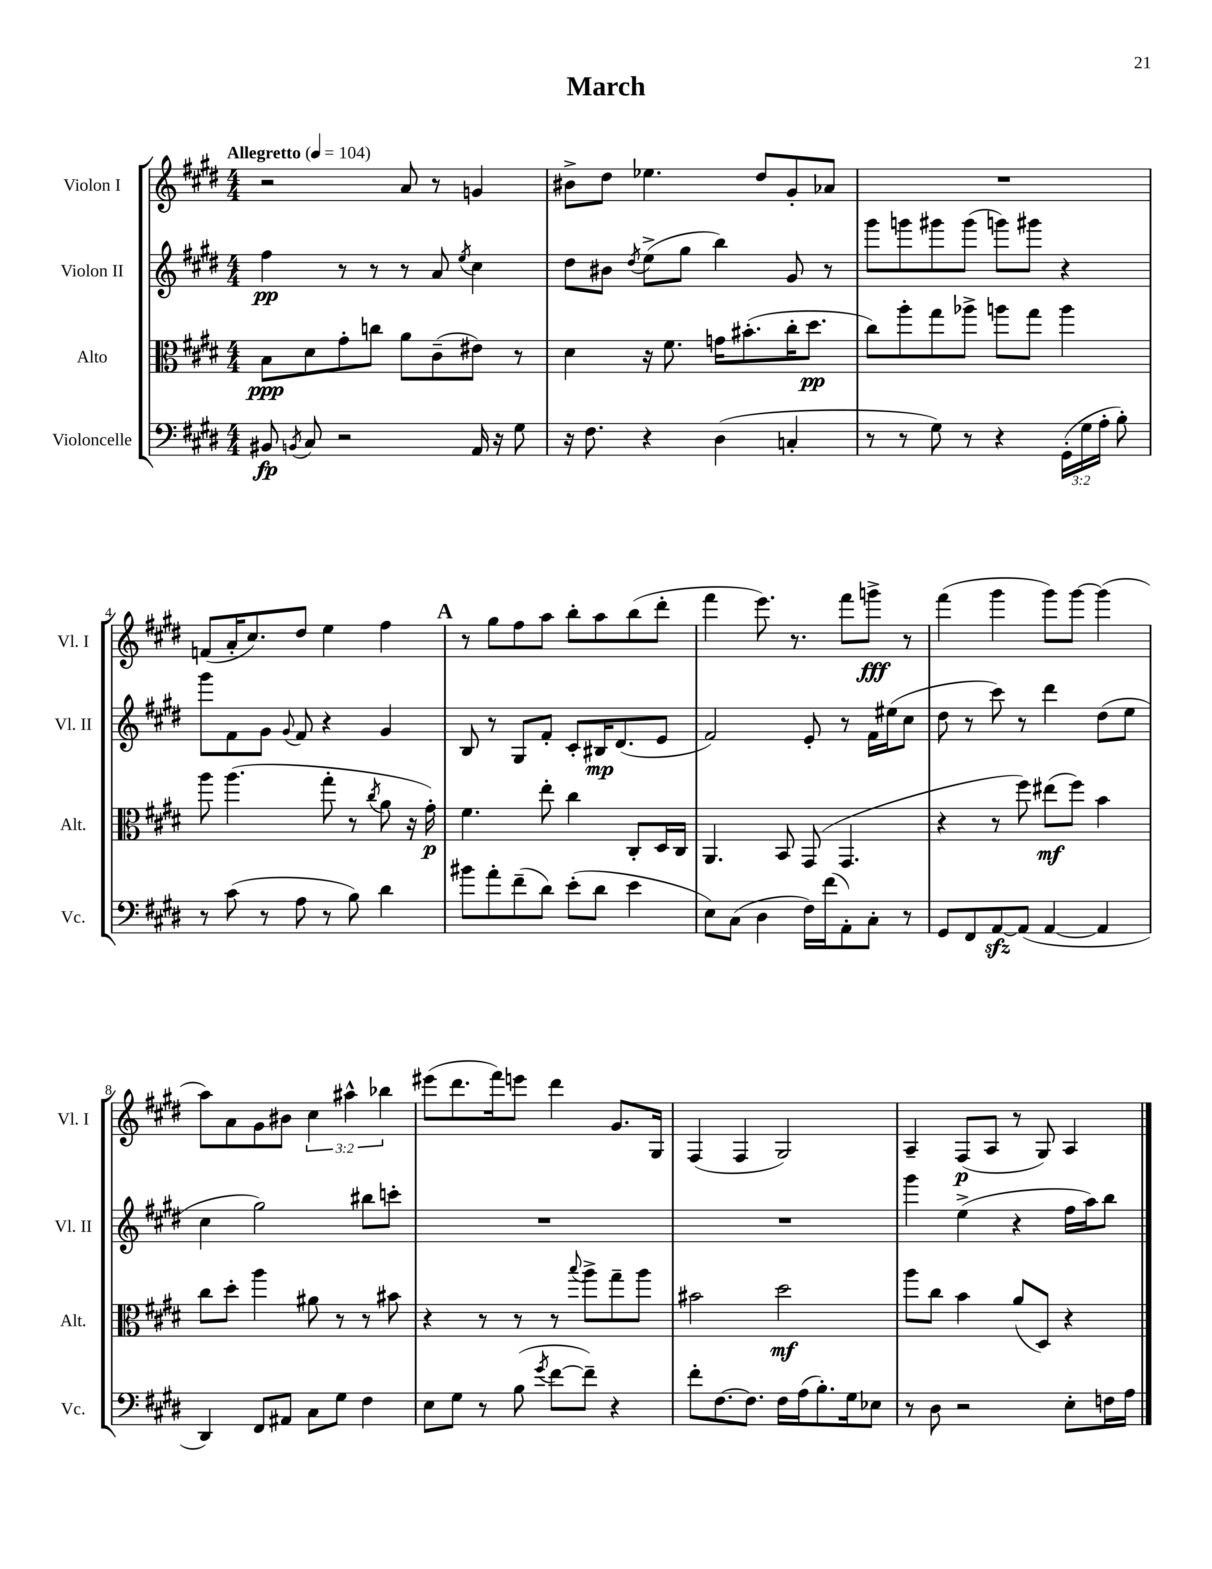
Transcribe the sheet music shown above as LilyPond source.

\header { title = "March" }
<<
\new StaffGroup <<
\new Staff = "s0" \with { instrumentName = "Violon I" shortInstrumentName = "Vl. I" } {
    \clef treble \key e \major \numericTimeSignature \time 4/4 \override Staff.TupletNumber.text = #tuplet-number::calc-fraction-text \tempo "Allegretto" 4 = 104
    \autoBeamOff r2 a'8 r8 g'4 |
    bis'8[-> dis''8] ees''4. dis''8[ gis'8-. aes'8] |
    R1 |
    f'8[( a'16-. cis''8.) dis''8] e''4 fis''4 |
    \mark \markup { \bold "A" } r8 gis''8[ fis''8 a''8] b''8[-. a''8 b''8( dis'''8]-. |
    fis'''4 e'''8.) r8. fis'''8[ g'''8]->\fff r8 |
    fis'''4( gis'''4 gis'''8[) gis'''8]~ gis'''4( |
    a''8[) a'8 gis'8 bis'8] \tuplet 3/2 { cis''4 ais''4-^ bes''4 } |
    eis'''8[( dis'''8. fis'''16) e'''8] dis'''4 gis'8.[ gis16] |
    fis4( fis4 gis2) |
    a4-- fis8[\p( a8] r8 gis8) a4 \bar "|." |
}
\new Staff = "s1" \with { instrumentName = "Violon II" shortInstrumentName = "Vl. II" } {
    \clef treble \key e \major \numericTimeSignature \time 4/4
    \autoBeamOff fis''4\pp r8 r8 r8 a'8 \acciaccatura { e''8 } cis''4 |
    dis''8[ bis'8] \acciaccatura { dis''8 } e''8[->( gis''8] b''4) gis'8 r8 |
    gis'''8[ g'''8 gis'''8 gis'''8]( g'''8[) gis'''8] r4 |
    gis'''8[ fis'8 gis'8] \appoggiatura { gis'8 } fis'8 r4 gis'4 |
    \mark \markup { \bold "A" } b8 r8 gis8[ fis'8]-. cis'8[-. bis16\mp dis'8.( e'8] |
    fis'2) e'8-. r8 fis'16[ eis''16( cis''8] |
    dis''8 r8 cis'''8) r8 dis'''4 dis''8[( e''8] |
    cis''4 gis''2) bis''8[ c'''8]-. |
    R1 |
    R1 |
    gis'''4 e''4->( r4 fis''16[ a''16) b''8] \bar "|." |
}
\new Staff = "s2" \with { instrumentName = "Alto" shortInstrumentName = "Alt." } {
    \clef alto \key e \major \numericTimeSignature \time 4/4
    \autoBeamOff b8[\ppp dis'8 gis'8-. c''8] a'8[ cis'8--( eis'8]) r8 |
    dis'4 r16 fis'8. g'16[ bis'8.-.( cis''16-. dis''8.]\pp |
    cis''8[) a''8-. gis''8 aes''8]-> a''8[ gis''8] a''4 |
    a''8 a''4.( gis''8-. r8 \acciaccatura { cis''8 } a'8 r16 gis'16-.\p) |
    \mark \markup { \bold "A" } fis'4. e''8-. cis''4 cis8[-. dis16 cis16] |
    a,4. b,8 gis,8( gis,4. |
    r4 r8 fis''8) eis''8[\mf( fis''8]) b'4 |
    cis''8[ dis''8]-. a''4 ais'8 r8 r8 bis'8 |
    r4 r8 r8 r8 \appoggiatura { b''8 } a''8[-> gis''8-- a''8] |
    bis'2 dis''2\mf |
    a''8[ cis''8] b'4 a'8[( dis8]) r4 \bar "|." |
}
\new Staff = "s3" \with { instrumentName = "Violoncelle" shortInstrumentName = "Vc." } {
    \clef bass \key e \major \numericTimeSignature \time 4/4 \override Staff.TupletNumber.text = #tuplet-number::calc-fraction-text
    \autoBeamOff bis,8\fp \acciaccatura { b,8 } cis8 r2 a,16 r16 gis8 |
    r16 fis8. r4 dis4( c4-. |
    r8 r8 gis8) r8 r4 \tuplet 3/2 { gis,16[-.( gis16 a16]-. } b8-.) |
    r8 cis'8( r8 a8 r8 b8) dis'4 |
    \mark \markup { \bold "A" } bis'8[ a'8-. fis'8--( dis'8]) e'8[-.( dis'8] e'4 |
    e8[) cis8]( dis4 fis16[) fis'16( a,8-.) cis8]-. r8 |
    gis,8[ fis,8 a,8~\sfz a,8]( a,4~ a,4 |
    dis,4) fis,8[ ais,8] cis8[ gis8] fis4 |
    e8[ gis8] r8 b8( \acciaccatura { gis'8 } fis'8[~ fis'8]--) r4 |
    fis'8[-. fis8.~ fis8.] fis16[ a16( b8.-.) gis16 ees8] |
    r8 dis8 r2 e8[-. f16 a16] \bar "|." |
}
>>
>>
